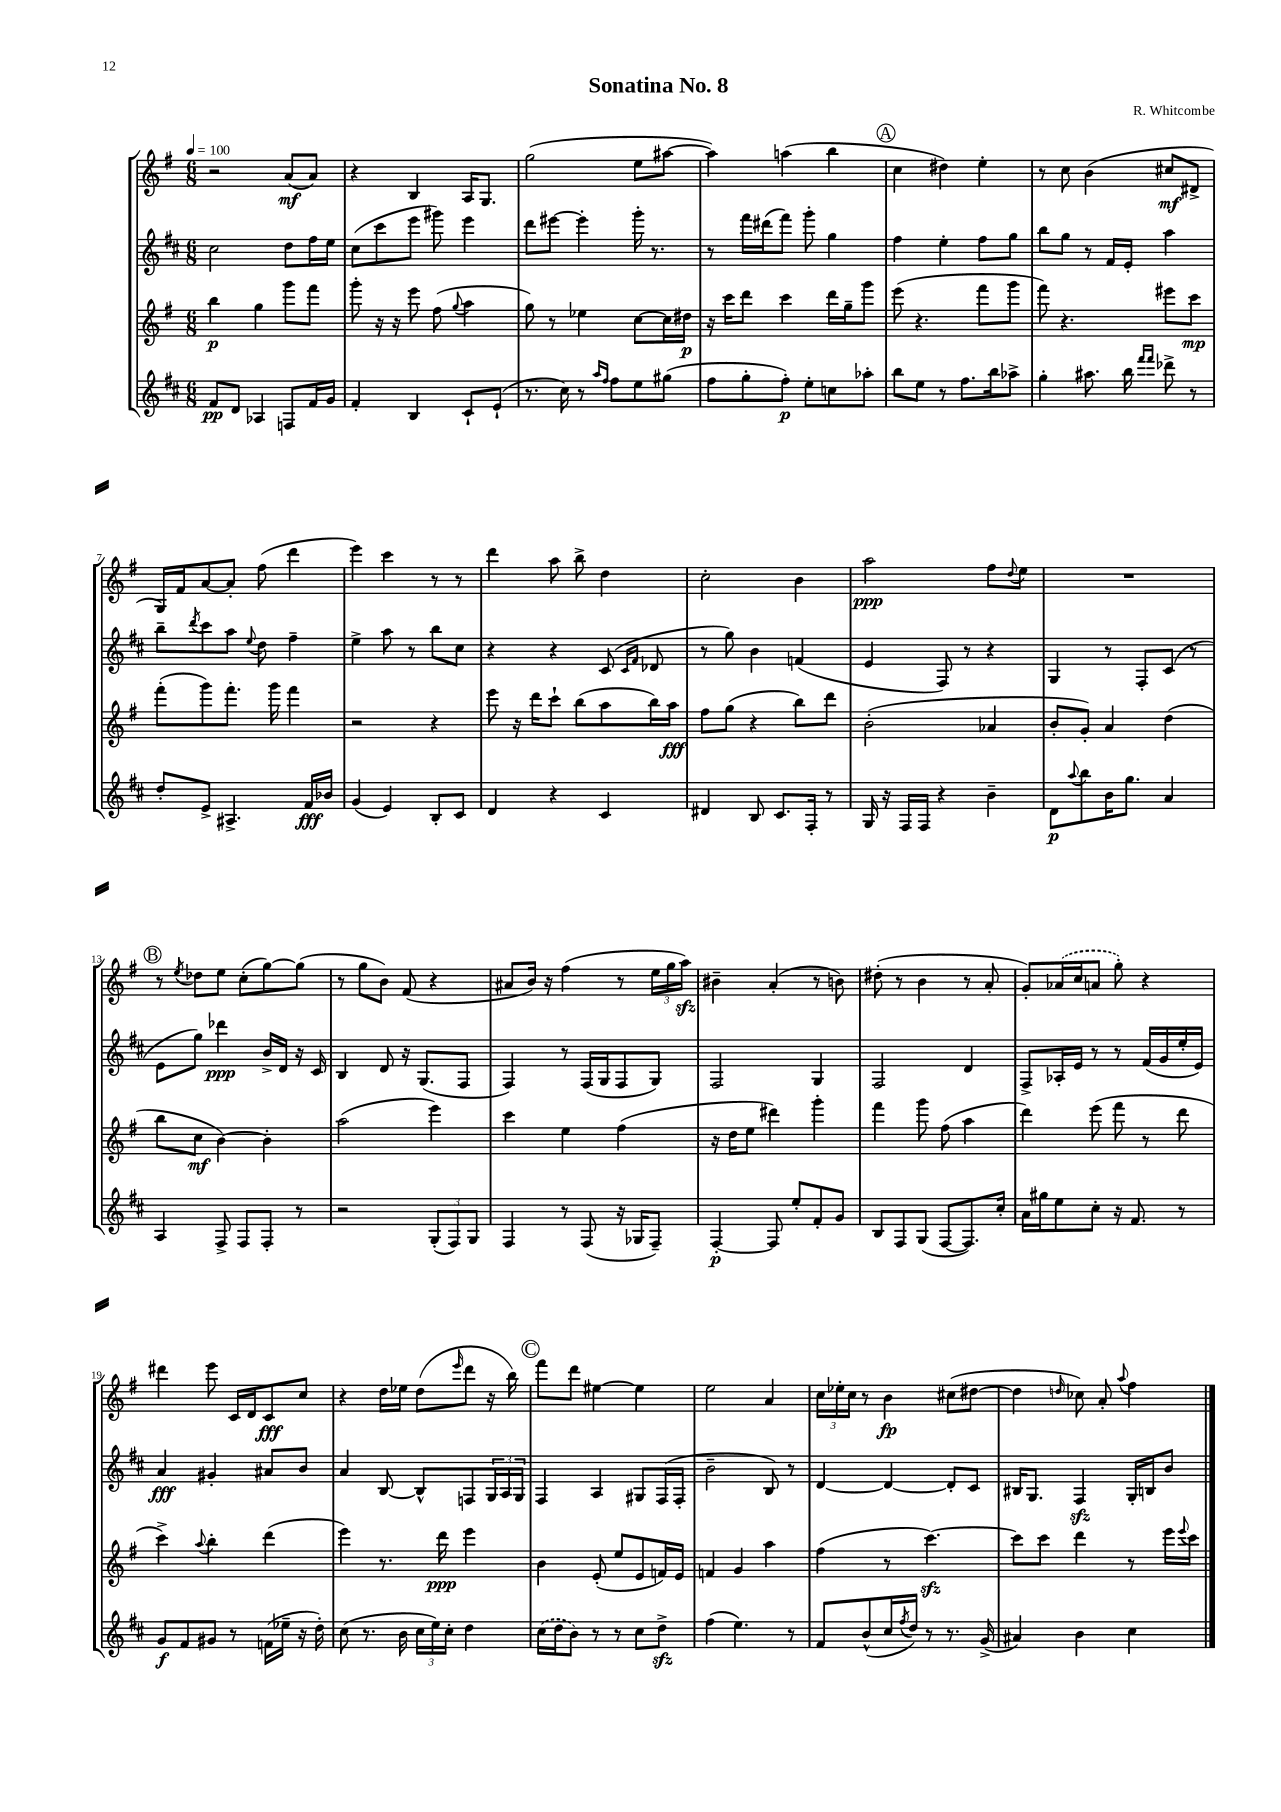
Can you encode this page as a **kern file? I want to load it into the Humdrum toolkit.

**kern	**dynam	**kern	**dynam	**kern	**dynam	**kern	**dynam
*part4	*part4	*part3	*part3	*part2	*part2	*part1	*part1
*staff4	*staff4	*staff3	*staff3	*staff2	*staff2	*staff1	*staff1
*clefG2	*	*clefG2	*	*clefG2	*	*clefG2	*
*k[f#c#]	*	*k[f#]	*	*k[f#c#]	*	*k[f#]	*
*M6/8	*	*M6/8	*	*M6/8	*	*M6/8	*
*MM100	*	*MM100	*	*MM100	*	*MM100	*
=1	=1	=1	=1	=1	=1	=1	=1
8f#/L	pp	4bb\	p	2cc#\	.	2r	.
8d/J	.	.	.	.	.	.	.
4A-X/	.	4gg\	.	.	.	.	.
8Fn/L	.	8ggg\L	.	8dd\L	.	(8a/L	mf
16f#/L	.	8fff#\J	.	16ff#\L	.	8a/J)	.
16g/JJ	.	.	.	16ee\JJ	.	.	.
=2	=2	=2	=2	=2	=2	=2	=2
4f#'/	.	8ggg'\	.	(8cc#\L	.	4r	.
.	.	16r	.	8ccc#\	.	.	.
.	.	16r	.	.	.	.	.
4B/	.	8eee\	.	8eee\J	.	4B/	.
.	.	(8ff#\	.	8ggg#X\)	.	.	.
.	.	8qqgg/	.	.	.	.	.
8c#`/L	.	4aa\	.	4eee\	.	16A/KL	.
.	.	.	.	.	.	8.G/J	.
(8e`/J	.	.	.	.	.	.	.
=3	=3	=3	=3	=3	=3	=3	=3
8.r	.	8gg\)	.	8ddd\L	.	(2gg\	.
.	.	8r	.	[8eee#X\J	.	.	.
16cc#\)	.	.	.	.	.	.	.
8r	.	4ee-X\	.	4eee#'\]	.	.	.
16qqaa/LL	.	.	.	.	.	.	.
16qqff#/JJ	.	.	.	.	.	.	.
8ff#\L	.	.	.	.	.	.	.
8ee\	.	[8cc\L	.	16ggg'\	.	8ee\L	.
.	.	.	.	8.r	.	.	.
(8gg#X\J	.	16cc\L]	.	.	.	[8aa#X\J	.
.	.	16dd#X\JJ	p	.	.	.	.
=4	=4	=4	=4	=4	=4	=4	=4
8ff#\L	.	16r	.	8r	.	4aa#\])	.
.	.	16ccc\KL	.	.	.	.	.
8gg'\	.	8ddd\J	.	16fff#\LL	.	.	.
.	.	.	.	(16ddd#X\J	.	.	.
8ff#'\J)	p	4ccc\	.	8fff#\J)	.	(4aan\	.
8ee'\L	.	.	.	8ggg'\	.	.	.
8ccn\	.	16ddd\LL	.	4gg\	.	4bb\	.
.	.	16gg~\J	.	.	.	.	.
8aa-X'\J	.	8ggg\J	.	.	.	.	.
!!LO:REH:place=s1:t=A
=5	=5	=5	=5	=5	=5	=5	=5
8bb\L	.	(8eee\	.	4ff#\	.	4cc\	.
8ee\J	.	4.r	.	.	.	.	.
8r	.	.	.	4ee'\	.	4dd#X\)	.
8.ff#\L	.	.	.	.	.	.	.
.	.	8fff#\L	.	8ff#\L	.	4ee'\	.
16bb\k	.	.	.	.	.	.	.
8aa-X^\J	.	8ggg\J	.	8gg\J	.	.	.
=6	=6	=6	=6	=6	=6	=6	=6
4gg'\	.	8fff#\)	.	8bb\L	.	8r	.
.	.	4.r	.	8gg\J	.	8cc\	.
8.aa#X\	.	.	.	8r	.	(4b\	.
.	.	.	.	16f#/LL	.	.	.
16bb\	.	.	.	16e'/JJ	.	.	.
16qqfff#/LL	.	.	.	.	.	.	.
16qqfff#/JJ	.	.	.	.	.	.	.
8ddd-X^\	.	8eee#X\L	.	4aa\	.	8cc#X/L	mf
8r	.	8ccc\J	mp	.	.	8d#X^/J	.
!!LO:LB:g=z
=7	=7	=7	=7	=7	=7	=7	=7
8dd'/L	.	(8fff#'\L	.	8bb~\L	.	16G/LL)	.
.	.	.	.	.	.	16f#/J	.
.	.	.	.	8qddd/	.	.	.
8e^/J	.	8ggg\)	.	8ccc#\	.	[8a/	.
4.A#X^/	.	8.fff#'\J	.	8aa\J	.	8a'/J]	.
.	.	.	.	8qqee/	.	.	.
.	.	.	.	8dd\	.	(8ff#\	.
.	.	16ggg\	.	.	.	.	.
.	.	4fff#\	.	4ff#~\	.	4ddd\	.
16f#/LL	fff	.	.	.	.	.	.
16b-X/JJ	.	.	.	.	.	.	.
=8	=8	=8	=8	=8	=8	=8	=8
(4g/	.	2r	.	4ee^\	.	4eee\)	.
4e/)	.	.	.	8aa\	.	4ccc\	.
.	.	.	.	8r	.	.	.
8B'/L	.	4r	.	8bb\L	.	8r	.
8c#/J	.	.	.	8cc#\J	.	8r	.
=9	=9	=9	=9	=9	=9	=9	=9
4d/	.	8eee\	.	4r	.	4ddd\	.
.	.	16r	.	.	.	.	.
.	.	16ddd\KL	.	.	.	.	.
4r	.	8ccc`\J	.	4r	.	8aa\	.
.	.	(8bb\L	.	.	.	8bb^\	.
4c#/	.	8aa\	.	(8c#/	.	4dd\	.
.	.	.	.	16qqc#/LL	.	.	.
.	.	.	.	16qqf#/JJ	.	.	.
.	.	16bb\L)	.	8d-X/	.	.	.
.	.	16aa\JJ	fff	.	.	.	.
=10	=10	=10	=10	=10	=10	=10	=10
4d#X/	.	8ff#\L	.	8r	.	2cc'\	.
.	.	(8gg\J	.	8gg\)	.	.	.
8B/	.	4r	.	4b\	.	.	.
8.c#/L	.	.	.	.	.	.	.
.	.	8bb\L)	.	(4fn/	.	4b\	.
16F#'/Jk	.	.	.	.	.	.	.
8r	.	8ddd\J	.	.	.	.	.
=11	=11	=11	=11	=11	=11	=11	=11
16G/	.	(2b'\	.	4e/	.	2aa\	ppp
16r	.	.	.	.	.	.	.
16F#/LL	.	.	.	.	.	.	.
16F#/JJ	.	.	.	.	.	.	.
4r	.	.	.	8F#/)	.	.	.
.	.	.	.	8r	.	.	.
4b~\	.	4a-X/	.	4r	.	8ff#\L	.
.	.	.	.	.	.	8qqdd/	.
.	.	.	.	.	.	8ee\J	.
=12	=12	=12	=12	=12	=12	=12	=12
8d\L	p	8b'/L	.	4G/	.	2.r	.
8qqaa/	.	.	.	.	.	.	.
8bb\	.	8g'/J)	.	.	.	.	.
16b\K	.	4a/	.	8r	.	.	.
8.gg\J	.	.	.	.	.	.	.
.	.	.	.	8F#'/L	.	.	.
4a/	.	(4dd\	.	(8c#/J	.	.	.
.	.	.	.	8r	.	.	.
!!LO:LB:g=z
!!LO:REH:place=s1:t=B
=13	=13	=13	=13	=13	=13	=13	=13
4A/	.	8bb\L	.	8e\L	.	8r	.
.	.	.	.	.	.	8qee/	.
.	.	8cc\J	mf	8gg\J)	.	8dd-X\L	.
8F#^/	.	[4b\)	.	4ddd-X\	ppp	8ee\J	.
8F#/L	.	.	.	.	.	(8cc'\L	.
8F#'/J	.	4b'\]	.	16b^/LL	.	[8gg\)	.
.	.	.	.	16d/JJ	.	.	.
8r	.	.	.	16r	.	(8gg\J]	.
.	.	.	.	16c#/	.	.	.
=14	=14	=14	=14	=14	=14	=14	=14
2r	.	(2aa\	.	4B/	.	8r	.
.	.	.	.	.	.	8gg\L	.
.	.	.	.	8d/	.	8b\J)	.
.	.	.	.	16r	.	(8f#/	.
.	.	.	.	(8.G/L	.	.	.
(12G'/L	.	4eee\)	.	.	.	4r	.
12F#/)	.	.	.	.	.	.	.
.	.	.	.	8F#/J	.	.	.
12G/J	.	.	.	.	.	.	.
=15	=15	=15	=15	=15	=15	=15	=15
4F#/	.	4ccc\	.	4F#/)	.	8a#X/L	.
.	.	.	.	.	.	16b/Jk)	.
.	.	.	.	.	.	16r	.
8r	.	4ee\	.	8r	.	(4ff#\	.
(8F#/	.	.	.	(16F#/LL	.	.	.
.	.	.	.	16G/J	.	.	.
16r	.	(4ff#\	.	8F#/	.	8r	.
16G-X/KL	.	.	.	.	.	.	.
8F#~/J)	.	.	.	8G/J)	.	24ee\LL	.
.	.	.	.	.	.	24gg\	.
.	.	.	.	.	.	24aazz\JJ)	.
=16	=16	=16	=16	=16	=16	=16	=16
[4F#'/	p	16r	.	2F#/	.	4b#X~\	.
.	.	16dd\KL	.	.	.	.	.
.	.	8ee\J	.	.	.	.	.
8F#/]	.	4ddd#X\)	.	.	.	(4a'/	.
8ee'/L	.	.	.	.	.	.	.
8f#'/	.	4ggg'\	.	4G/	.	8r	.
8g/J	.	.	.	.	.	8bn\)	.
=17	=17	=17	=17	=17	=17	=17	=17
8B/L	.	4fff#\	.	2F#/	.	(8dd#X'\	.
8F#/	.	.	.	.	.	8r	.
(8G/J	.	8ggg\	.	.	.	4b\	.
[8F#/L	.	(8ff#\	.	.	.	.	.
8.F#/])	.	4aa\	.	4d/	.	8r	.
.	.	.	.	.	.	8a'/	.
16cc#'/Jk	.	.	.	.	.	.	.
=18	=18	=18	=18	=18	=18	=18	=18
16a\LL	.	4ddd\)	.	8F#^/L	.	8g'/L)	.
16gg#X\J	.	.	.	.	.	.	.
8ee\	.	.	.	16A-X'/L	.	(16a-X/L	.
.	.	.	.	16e/JJ	.	16cc/J	.
8cc#'\J	.	(8eee\	.	8r	.	8an/J	.
16r	.	8fff#\	.	8r	.	8gg'\)	.
8.f#/	.	.	.	.	.	.	.
.	.	8r	.	(16f#/LL	.	4r	.
.	.	.	.	16g/	.	.	.
8r	.	8ddd\	.	16ee'/	.	.	.
.	.	.	.	16e/JJ)	.	.	.
!!LO:LB:g=z
=19	=19	=19	=19	=19	=19	=19	=19
8g/L	f	4ccc^\)	.	4a/	fff	4ddd#X\	.
8f#/	.	.	.	.	.	.	.
.	.	8qqaa/	.	.	.	.	.
8g#X/J	.	4bb'\	.	4g#X'/	.	8eee\	.
8r	.	.	.	.	.	16c/LL	.
.	.	.	.	.	.	16d/J	.
(16fn\LL	.	(4ddd\	.	8a#X/L	.	8c/	fff
16ee-X~\JJ	.	.	.	.	.	.	.
16r	.	.	.	8b/J	.	8cc/J	.
16dd'\)	.	.	.	.	.	.	.
=20	=20	=20	=20	=20	=20	=20	=20
(8cc#\	.	4eee\)	.	4a/	.	4r	.
8.r	.	.	.	.	.	.	.
.	.	8.r	.	[8B/	.	16dd\LL	.
16b\	.	.	.	.	.	16ee-X\JJ	.
24cc#\LL	.	.	.	8B^^/L]	.	(8dd\L	.
24ee\)	.	.	.	.	.	.	.
.	.	16ddd\	ppp	.	.	.	.
24cc#'\JJ	.	.	.	.	.	.	.
.	.	.	.	.	.	16qqeee/	.
4dd\	.	4eee\	.	8Fn/	.	8ddd\J	.
.	.	.	.	24G/L	.	16r	.
.	.	.	.	24A/	.	.	.
.	.	.	.	.	.	16bb\)	.
.	.	.	.	24G/JJ	.	.	.
!!LO:REH:place=s1:t=C
=21	=21	=21	=21	=21	=21	=21	=21
(16cc#\LL	.	4b\	.	4F#/	.	8fff#\L	.
16dd\J	.	.	.	.	.	.	.
8b\J)	.	.	.	.	.	8ddd\J	.
8r	.	(8e'/	.	4A/	.	[4ee#X\	.
8r	.	8ee/L	.	.	.	.	.
8cc#\L	.	8e/	.	8G#X/L	.	4ee#\]	.
8ddzz^\J	.	16fn/L)	.	(16F#/L	.	.	.
.	.	16e/JJ	.	16F#'/JJ	.	.	.
=22	=22	=22	=22	=22	=22	=22	=22
(4ff#\	.	4fn/	.	2b~\	.	2ee\	.
4.ee\)	.	4g/	.	.	.	.	.
.	.	4aa\	.	8B/)	.	4a/	.
8r	.	.	.	8r	.	.	.
=23	=23	=23	=23	=23	=23	=23	=23
8f#/L	.	(4ff#\	.	[4d/	.	24cc\LL	.
.	.	.	.	.	.	24ee-X'\	.
.	.	.	.	.	.	24cc\JJ	.
(8b^^/	.	.	.	.	.	8r	.
16cc#/L	.	8r	.	4d/_	.	4b\	fp
8qff#/	.	.	.	.	.	.	.
16dd/JJ)	.	.	.	.	.	.	.
8r	.	[4.ccczz\)	.	.	.	.	.
8.r	.	.	.	8d'/L]	.	(8cc#X\L	.
.	.	.	.	8c#/J	.	[8dd#X\J	.
(16g^/	.	.	.	.	.	.	.
=24	=24	=24	=24	=24	=24	=24	=24
4a#X/)	.	8ccc\L]	.	16B#X/KL	.	4dd#\]	.
.	.	.	.	8.G/J	.	.	.
.	.	8ccc\J	.	.	.	.	.
.	.	.	.	.	.	16qqddn/	.
4b\	.	4ddd\	.	4F#zz/	.	8cc-X\)	.
.	.	.	.	.	.	8a'/	.
.	.	.	.	.	.	8qqaa/	.
4cc#\	.	8r	.	16G'/LL	.	4ff#\	.
.	.	.	.	16Bn/J	.	.	.
.	.	16eee\LL	.	8b/J	.	.	.
.	.	8qqeee/	.	.	.	.	.
.	.	16ccc\JJ	.	.	.	.	.
==	==	==	==	==	==	==	==
*-	*-	*-	*-	*-	*-	*-	*-
